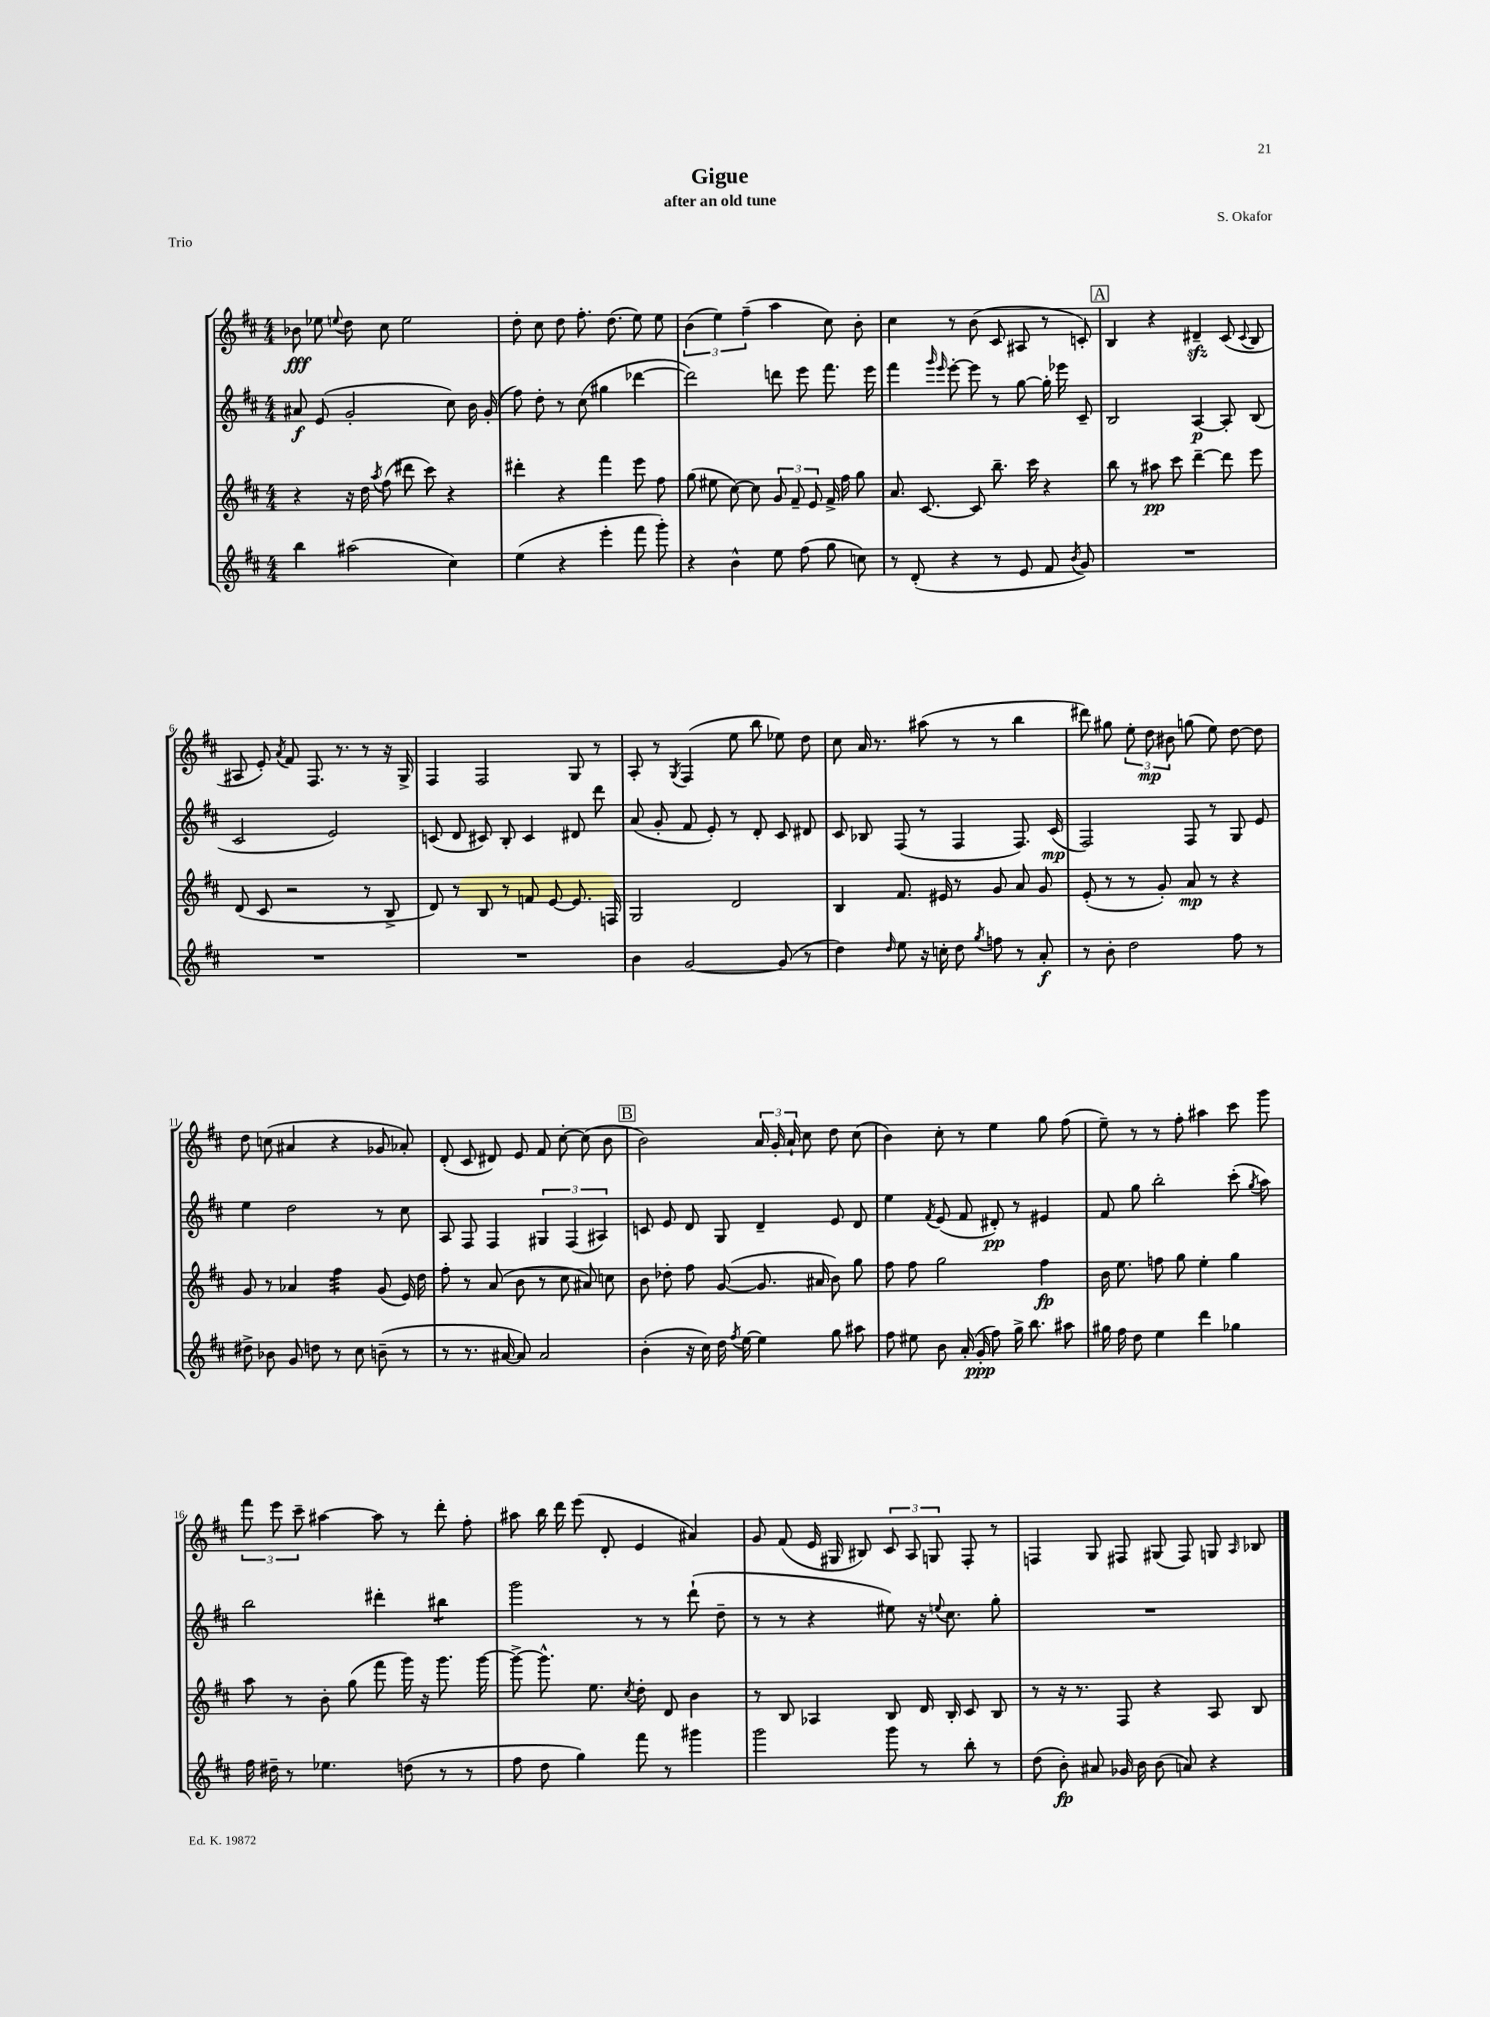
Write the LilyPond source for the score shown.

\header { title = "Gigue" composer = "S. Okafor" subtitle = "after an old tune" piece = "Trio" }
<<
\new StaffGroup <<
\new Staff = "s0" {
    \clef treble \key d \major \numericTimeSignature \time 4/4
    \autoBeamOff bes'8\fff ees''8 \appoggiatura { e''8 } d''8 cis''8 e''2 |
    d''8-. cis''8 d''8 fis''8.-. d''8.( e''8) e''8 |
    \tuplet 3/2 { b'4( e''4) fis''4--( } a''4 cis''8) b'8-. |
    cis''4 r8 b'8( cis'8 ais8 r8 c'8-.) |
    \mark \markup { \box "A" } b4 r4 dis'4--\sfz cis'8( \appoggiatura { cis'8 } b8 |
    ais8 e'8-.) \acciaccatura { a'8 } fis'8 fis8. r8. r8 r16 g16-> |
    fis4 fis2 g8 r8 |
    a8-. r8 \acciaccatura { g8 } fis4( e''8 b''8 ees''8) d''8 |
    cis''8 a'16 r8. ais''8( r8 r8 b''4 |
    dis'''8) gis''8 \tuplet 3/2 { e''8-. d''8\mp bis'8 } g''8( e''8) d''8~ d''8 |
    d''8 c''8( ais'4 r4 ges'8 aes'8-.) |
    d'8-.( cis'8 dis'8) e'8 fis'8 cis''8~-. cis''8( b'8 |
    \mark \markup { \box "B" } b'2) \tuplet 3/2 { a'16 g'16-. a'16-! } cis''8 d''8 cis''8( |
    b'4) cis''8-. r8 e''4 g''8 fis''8( |
    e''8--) r8 r8 fis''8-. ais''4 cis'''8 g'''8 |
    \tuplet 3/2 { fis'''8 e'''8 cis'''8-- } ais''4~ ais''8 r8 d'''8-. fis''8-. |
    ais''8 b''16 d'''16 e'''8( d'8-. e'4 ais'4) |
    g'8 fis'8( e'16 gis16 bis8) \tuplet 3/2 { cis'8 a8 g8 } fis8-. r8 |
    f4 g8 fis8 gis8( fis8) g8 \grace { a16 } bes8 \bar "|." |
}
\new Staff = "s1" {
    \clef treble \key d \major \numericTimeSignature \time 4/4
    \autoBeamOff ais'8\f e'8( g'2-. cis''8) b'16 g'16-.( |
    fis''8) d''8-. r8 cis''8( gis''4 des'''4~ |
    des'''2) d'''8 e'''8 fis'''8. e'''16 |
    fis'''4 \grace { g'''16 e'''16 } e'''8~-. e'''8 r8 g''8~ g''16-. ees'''16 cis'8-- |
    \mark \markup { \box "A" } b2 a4~\p a8-. b8( |
    cis'2 e'2) |
    c'8( d'8 cis'8) b8-. cis'4 dis'8 d'''8 |
    a'8( g'8-. fis'8 e'8-.) r8 d'8-. cis'8 dis'8 |
    cis'8 bes8 fis8( r8 fis4 fis8.) cis'16\mp( |
    fis2) fis8 r8 g8 e'8 |
    e''4 d''2 r8 cis''8 |
    a8 fis8 fis4 \tuplet 3/2 { gis4 fis4( ais4) } |
    \mark \markup { \box "B" } c'8 e'8 d'8 g8 d'4-- e'8 d'8 |
    e''4 \acciaccatura { fis'8 } e'8( fis'8 dis'8-.\pp) r8 eis'4 |
    fis'8 g''8 b''2-. cis'''8-.( \acciaccatura { g''8 } a''8) |
    b''2 dis'''4-. bis''4:8 |
    g'''2 r8 r8 d'''8-!( d''8-- |
    r8 r8 r4 eis''8) r16 \appoggiatura { e''8 } cis''8. g''8-. |
    R1 \bar "|." |
}
\new Staff = "s2" {
    \clef treble \key d \major \numericTimeSignature \time 4/4
    \autoBeamOff r4 r16 d''16 \acciaccatura { a''8 } fis''8( dis'''8 cis'''8) r4 |
    dis'''4-. r4 fis'''4 e'''8 fis''8 |
    g''8( eis''8 cis''8~) cis''8 \tuplet 3/2 { g'8 fis'8-- e'8 } fis'16-> fis''16 g''8 |
    a'8. cis'8.~ cis'8 b''8.-- cis'''16 r4 |
    \mark \markup { \box "A" } b''8 r8 ais''8\pp cis'''8 d'''4~-- d'''8 e'''8 |
    d'8( cis'8 r2 r8 b8-> |
    d'8) r8 b8 r8 f'8 e'8~ e'8. f16 |
    g2 d'2 |
    b4 fis'8. eis'16 r8 g'8 a'8 g'8 |
    e'8-.( r8 r8 g'8-.) a'8\mp r8 r4 |
    g'8 r8 aes'4 fis''4:32 g'8( e'16) d''16 |
    fis''8-. r8 a'8( b'8 r8 cis''8 ais'8) c''8 |
    \mark \markup { \box "B" } b'8 des''8-. fis''8 g'8~( g'8. ais'16 b'8) g''8 |
    fis''8 fis''8 g''2 fis''4\fp |
    b'16 e''8. f''8 g''8 e''4-. g''4 |
    a''8 r8 b'8-. g''8( fis'''8 g'''16) r16 g'''8. g'''16~ |
    g'''8~-> g'''8.-^ e''8. \acciaccatura { cis''8 } d''8-. d'8 b'4 |
    r8 b8 aes4 b8 d'16 b16-. cis'8 b8 |
    r8 r16 r8. fis8 r4 a8 b8 \bar "|." |
}
\new Staff = "s3" {
    \clef treble \key d \major \numericTimeSignature \time 4/4
    \autoBeamOff b''4 ais''2( cis''4) |
    e''4( r4 e'''4-. fis'''8 g'''8-.) |
    r4 b'4-^ e''8 fis''8( g''8 c''8) |
    r8 d'8-.( r4 r8 e'8 fis'8 \acciaccatura { b'8 } g'8) |
    \mark \markup { \box "A" } R1 |
    R1 |
    R1 |
    b'4 g'2~ g'8( r8 |
    d''4) \grace { d''16 } e''8 r16 c''16-. d''8 \acciaccatura { g''8 } f''8 r8 a'8-.\f |
    r8 b'8-. d''2 fis''8 r8 |
    dis''8-> bes'8 g'8 d''8 r8 cis''8 b'8--( r8 |
    r8 r8. ais'16~ ais'8) ais'2 |
    \mark \markup { \box "B" } b'4-.( r16 cis''16) d''16 \acciaccatura { fis''8 } e''16~ e''4 g''8 ais''8 |
    fis''8 eis''8 b'8 a'16-.( g'16-.\ppp fis''8) g''16-> b''8. ais''8 |
    gis''16 fis''16 d''8 e''4 d'''4 ges''4 |
    fis''16 dis''16-- r8 ees''4. d''8( r8 r8 |
    fis''8 d''8 g''4) fis'''8 r8 gis'''4 |
    g'''2 g'''8 r8 b''8-. r8 |
    d''8( b'8-.\fp) ais'8 ges'16 b'16 b'8( a'8) r4 \bar "|." |
}
>>
>>
